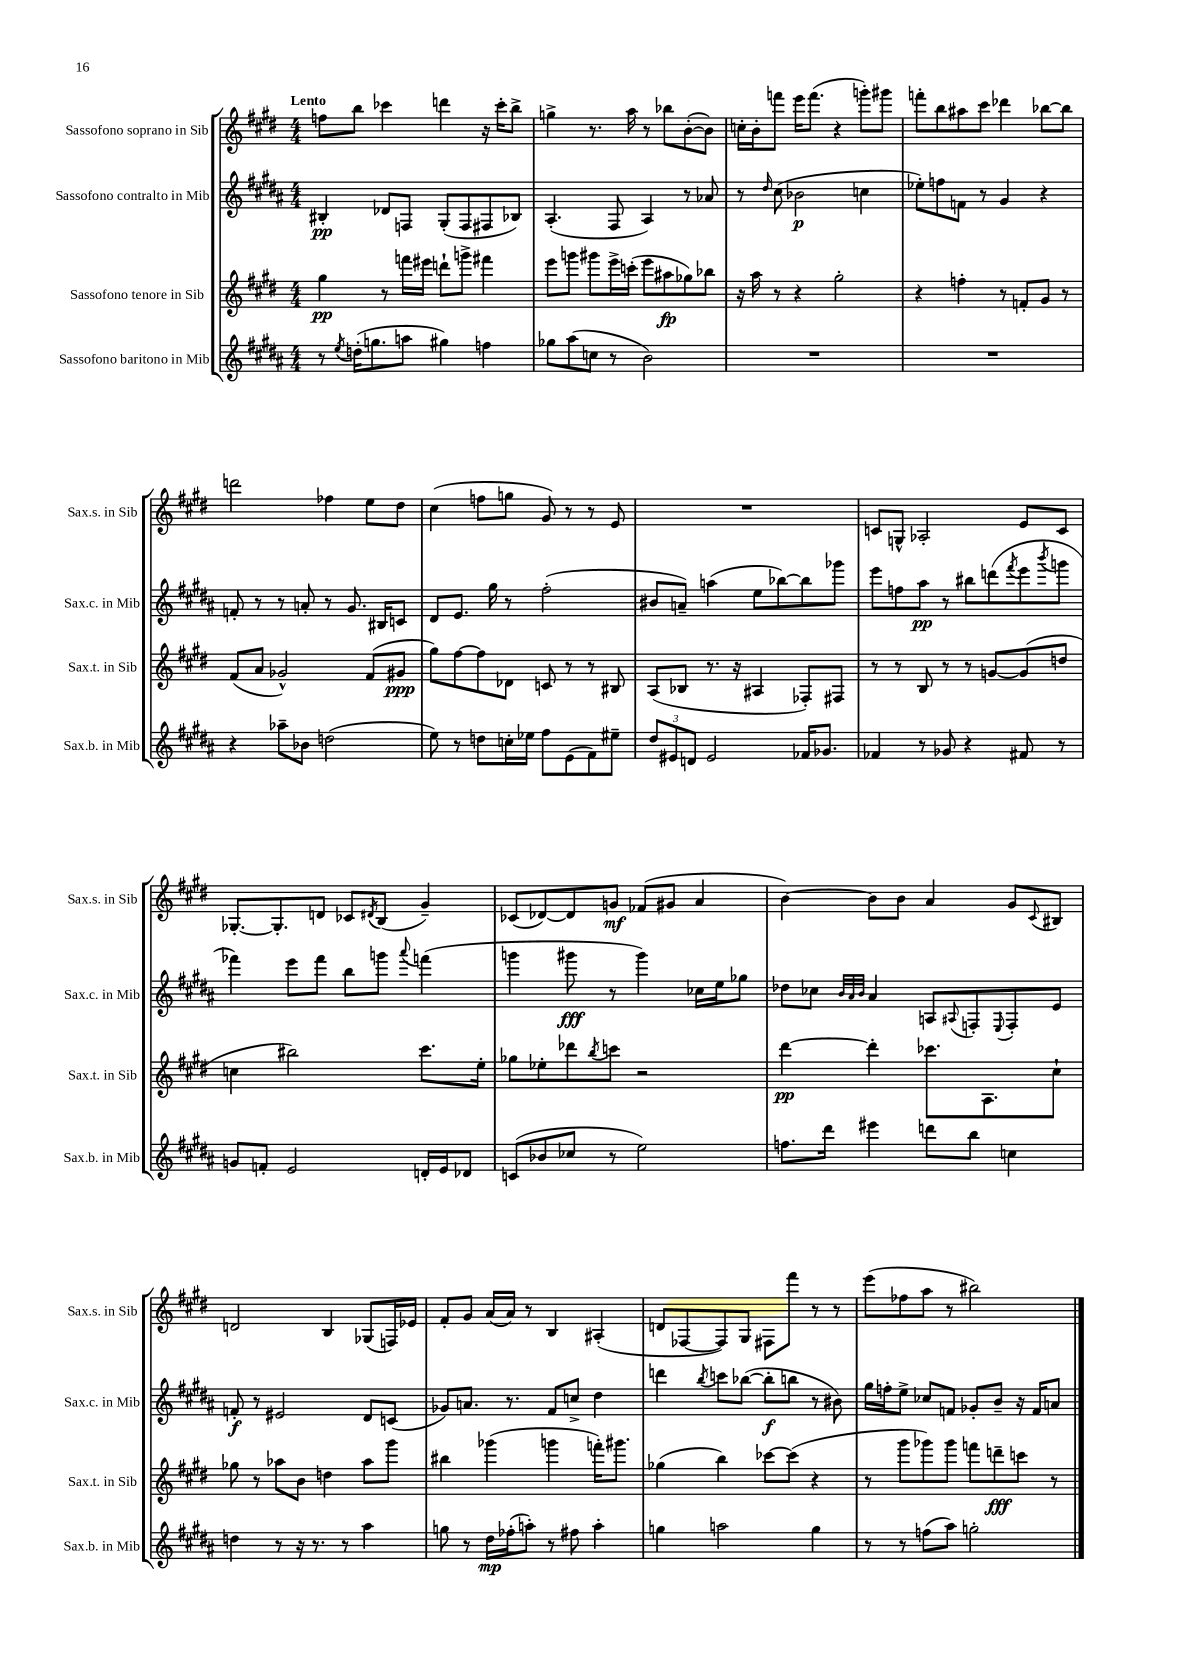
<<
\new StaffGroup <<
\new Staff = "s0" \with { instrumentName = "Sassofono soprano in Sib" shortInstrumentName = "Sax.s. in Sib" } {
    \clef treble \key e \major \numericTimeSignature \time 4/4 \tempo "Lento"
    f''8 b''8 ces'''4 d'''4 r16 ces'''16-. b''8-> |
    g''4-> r8. a''16 r8 bes''8 b'8~-.( b'8) |
    c''16-. b'16-. f'''8 e'''16 f'''8.( r4 g'''8-.) gis'''8 |
    f'''8-. b''8 ais''8 cis'''8 des'''4 bes''8~ bes''8 |
    d'''2 fes''4 e''8 dis''8 |
    cis''4( f''8 g''8 gis'8) r8 r8 e'8 |
    R1 |
    c'8 g8-^ aes2-. e'8 c'8 |
    ges8.~-. ges8.-. d'8 ces'8 \acciaccatura { dis'8 } b8( gis'4--) |
    ces'8( des'8~) des'8 g'8\mf fes'8( gis'8 a'4 |
    b'4~) b'8 b'8 a'4 gis'8 \appoggiatura { cis'8 } bis8 |
    d'2 b4 ges8( f16) ees'16 |
    fis'8-. gis'8 a'16( a'16) r8 b4 ais4-.( |
    d'8 fes8~ fes8) gis8 fis8 fis'''8 r8 r8 |
    e'''8( fes''8 a''8 r8 bis''2) \bar "|." |
}
\new Staff = "s1" \with { instrumentName = "Sassofono contralto in Mib" shortInstrumentName = "Sax.c. in Mib" } {
    \clef treble \key b \major \numericTimeSignature \time 4/4
    bis4-.\pp des'8 f8 gis8-.( f8 fis8 bes8) |
    ais4.-.( fis8 ais4) r8 aes'8 |
    r8 \grace { dis''16 } cis''8( bes'2\p c''4 |
    ees''8-.) f''8 f'8 r8 gis'4 r4 |
    f'8-. r8 r8 a'8-. r8 gis'8. bis16 c'8 |
    dis'8 e'8. gis''16 r8 fis''2-.( |
    bis'8 a'8--) a''4( e''8 bes''8~) bes''8 ges'''8 |
    e'''8 f''8 ais''8\pp r8 bis''8 d'''8( \acciaccatura { fis'''8 } e'''8 \acciaccatura { b'''8 } g'''8 |
    fes'''4) e'''8 fes'''8 b''8 g'''8 \appoggiatura { ais'''8 } f'''4( |
    g'''4 gis'''8\fff r8 gis'''4) ces''16 e''16 ges''8 |
    des''8 ces''8 \grace { b'32 ais'32 b'32 } ais'4 a8 \appoggiatura { ais8 } f8-. \appoggiatura { e8 } f8-. e'8 |
    f'8-.\f r8 eis'2 dis'8 c'8( |
    ges'8) a'8. r8. fis'8 c''8-> dis''4 |
    d'''4 \acciaccatura { b''8 } c'''8 bes''8~( bes''8-.\f b''8 r8 bis'8) |
    gis''16 f''16-. e''8-> ces''8 f'8 ges'8-. b'8-- r16 f'16 a'8 \bar "|." |
}
\new Staff = "s2" \with { instrumentName = "Sassofono tenore in Sib" shortInstrumentName = "Sax.t. in Sib" } {
    \clef treble \key e \major \numericTimeSignature \time 4/4
    gis''4\pp r8 f'''16 eis'''16 d'''8-! g'''8-> fis'''4 |
    e'''8 g'''8 gis'''8 e'''16-> c'''16-.( e'''8 ais''8\fp ges''8) bes''8 |
    r16 a''16 r8 r4 gis''2-. |
    r4 f''4-. r8 f'8-. gis'8 r8 |
    fis'8( a'8 ges'2-^) fis'8( gis'8\ppp |
    gis''8) fis''8~ fis''8 des'8 c'8 r8 r8 bis8 |
    a8( bes8 r8. r16 ais4 fes8-.) fis8 |
    r8 r8 b8 r8 r8 g'8~ g'8( d''8 |
    c''4 bis''2) cis'''8. e''16-. |
    ges''8 ees''8-. des'''8 \acciaccatura { b''8 } c'''8 r2 |
    dis'''4~\pp dis'''4-. ces'''8. a8. cis''8-! |
    ges''8 r8 aes''8 b'8 d''4 aes''8 gis'''8 |
    bis''4 ges'''4( g'''4 f'''16-.) gis'''8. |
    ges''4( b''4) ces'''8~ ces'''8( r4 |
    r8 gis'''8 ges'''8) ges'''8 f'''8 d'''8--\fff c'''8 r8 \bar "|." |
}
\new Staff = "s3" \with { instrumentName = "Sassofono baritono in Mib" shortInstrumentName = "Sax.b. in Mib" } {
    \clef treble \key b \major \numericTimeSignature \time 4/4
    r8 \acciaccatura { e''8 } d''16-.( g''8. a''8 gis''4) f''4 |
    ges''8 ais''8( c''8 r8 b'2) |
    R1 |
    R1 |
    r4 aes''8-- bes'8 d''2( |
    e''8) r8 d''8 c''16-. ees''16 fis''8 e'8( fis'8) eis''8-- |
    \tuplet 3/2 { dis''8 eis'8 d'8 } eis'2 fes'16 ges'8. |
    fes'4 r8 ges'8 r4 fis'8 r8 |
    g'8 f'8-. e'2 d'16-. e'16 des'8 |
    c'8( bes'8 ces''8 r8 e''2) |
    f''8. dis'''16 eis'''4 d'''8 b''8 c''4 |
    d''4 r8 r16 r8. r8 ais''4 |
    g''8 r8 dis''16\mp fes''16-.( a''8-.) r8 fis''8 a''4-. |
    g''4 a''2 g''4 |
    r8 r8 f''8( ais''8) g''2-. \bar "|." |
}
>>
>>
\layout { \context { \Score \remove "Bar_number_engraver" } }
